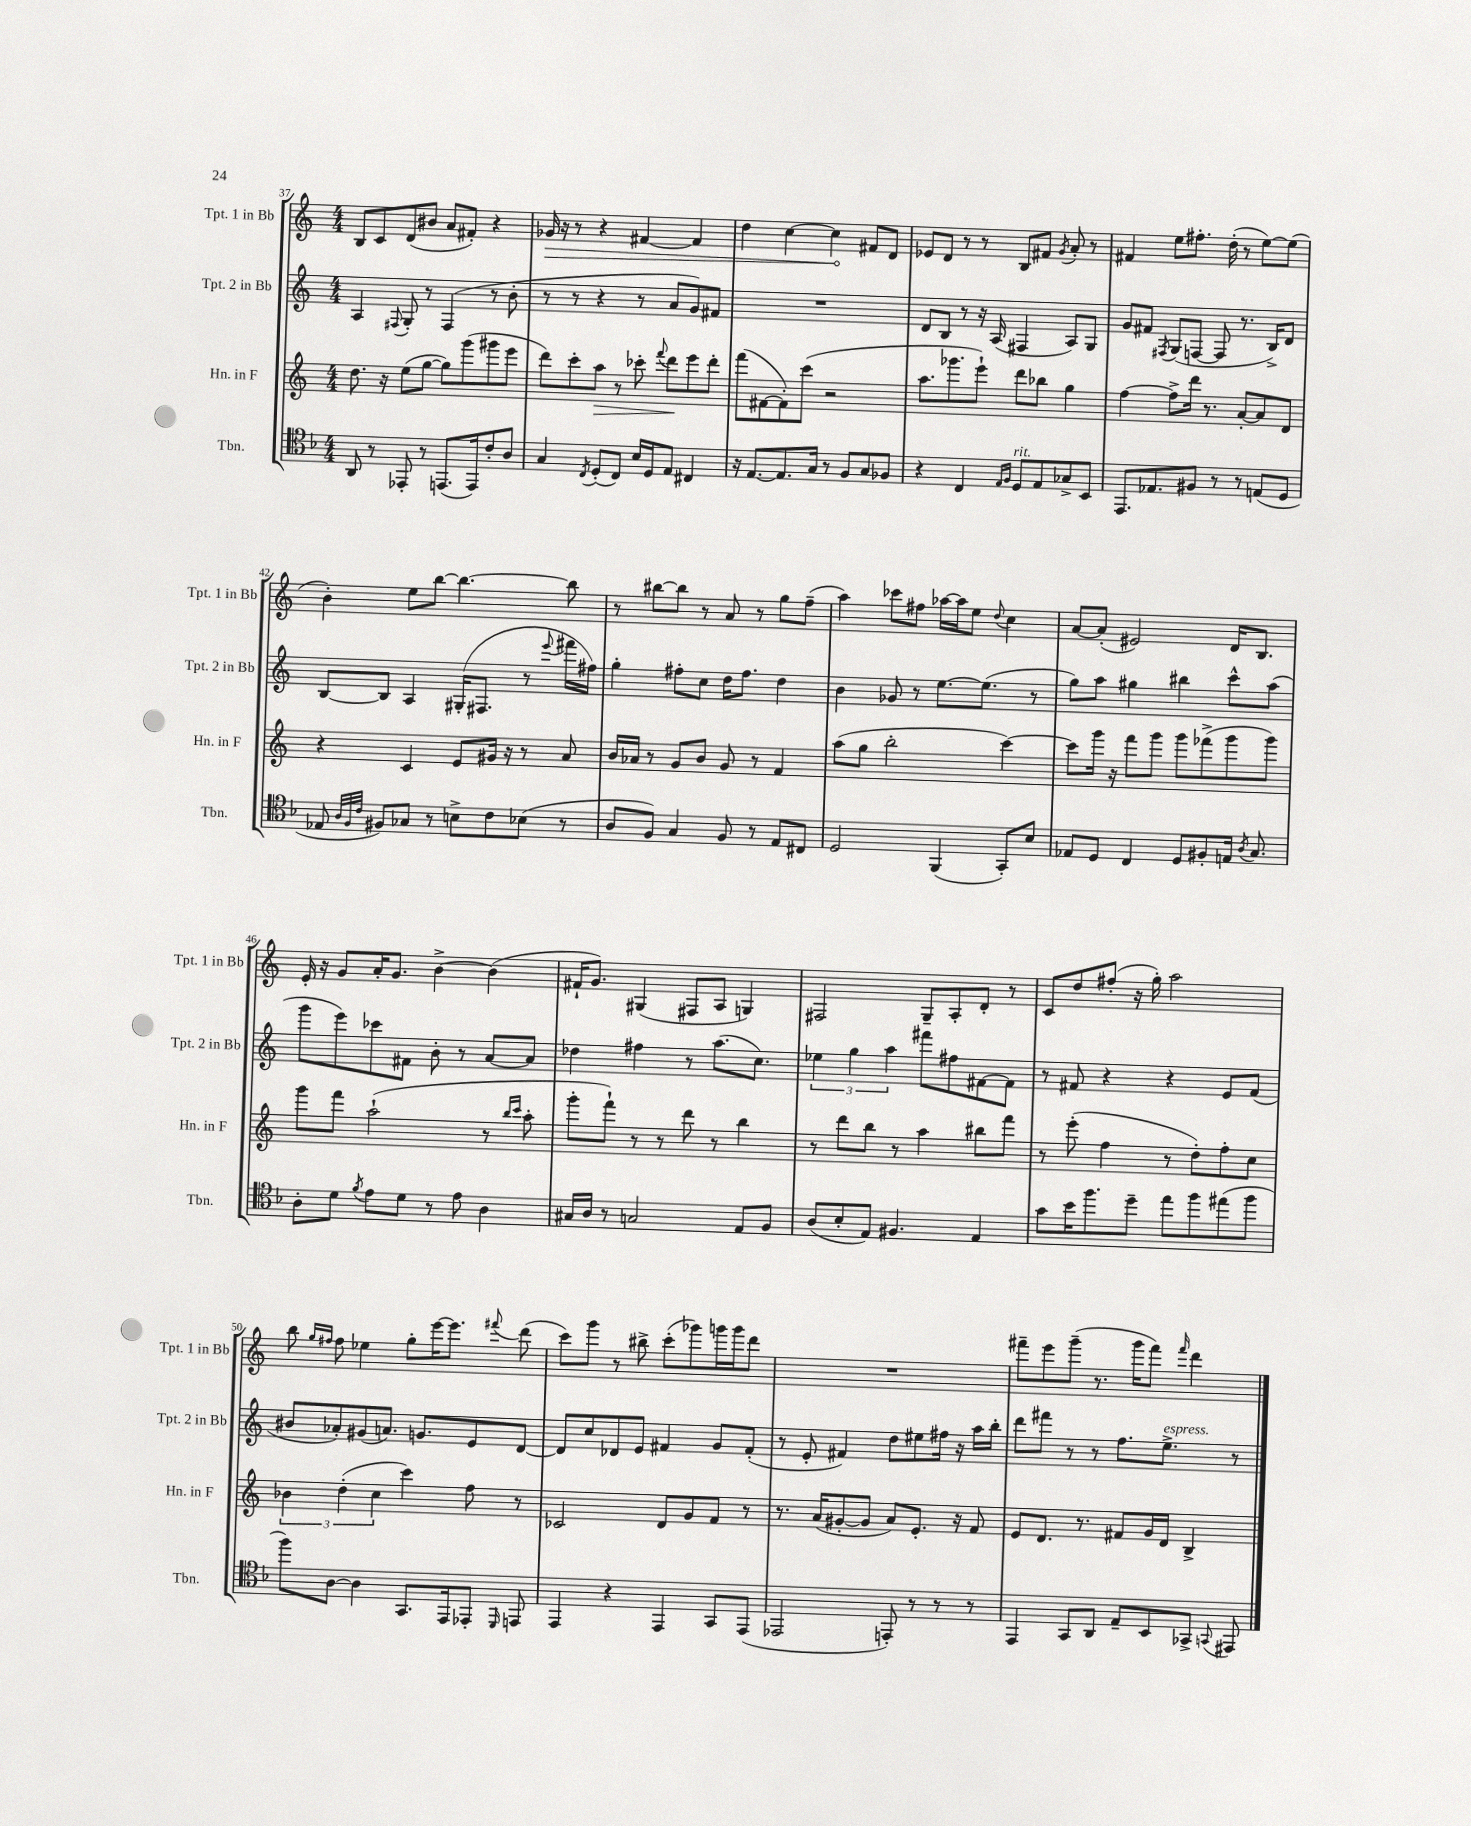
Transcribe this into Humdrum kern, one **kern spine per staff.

**kern	**kern	**kern	**kern
*staff4	*staff3	*staff2	*staff1
*clefC4	*clefG2	*clefG2	*clefG2
*k[b-]	*k[]	*k[]	*k[]
*M4/4	*M4/4	*M4/4	*M4/4
8AA	8.dd	4A	8B
8r	.	.	8c
.	16r	.	.
.	.	8qqF#	.
8EE-'	(8ee	8G'	(8d
8r	[8gg	8r	8b#
(8.EE	8gg])	(4F#	8a
.	(8ggg	.	8f#')
16EE)	.	.	.
8c'	8ggg#	8r	4r
8A	8eee	8b'	.
=	=	=	=
4G	8ddd)	8r	16g-
.	.	.	16r
.	8ccc'	8r	8r
8qC	.	.	.
(8D'	8aa	4r	4r
8C)	8r	.	.
16B-	8ccc-'	8r	[4f#
16D	.	.	.
.	8qqfff	.	.
8E	8ddd	8a	.
4C#	8eee	8g)	4f#]
.	8ddd'	8f#	.
=	=	=	=
16r	(8fff	1r	4dd
[8.E	.	.	.
.	[8f#	.	.
8.E]	8f#'])	.	[4cc
.	(8ccc	.	.
16G	.	.	.
8r	2r	.	4cc]
8F	.	.	.
8G	.	.	8f#
8F-	.	.	8d
=	=	=	=
4r	8.aa	8d	8e-
.	.	8B	8d
.	8.ggg-	.	.
4C	.	8r	8r
.	8eee`)	16r	8r
.	.	(16A	.
16qqE	.	.	.
16qqF	.	.	.
8D	8ddd	4F#	8B
8E	8bb-	.	8f#
.	.	.	8qg
8G-^	4gg	8A)	8a'
8BB-	.	8G	8r
=	=	=	=
8.EE	[4ff	8g	4f#
.	.	8f#	.
8.E-	.	.	.
.	.	8qF#	.
.	8ff^]	(8G	8ee
8F#	16ddd	[8F	8.ff#'
.	8.r	.	.
8r	.	8F]	.
.	.	.	(16dd'
8r	[8a'	8.r	8r
(8E	8a]	.	[8ee)
.	.	16B^)	.
8D	8d	8d	(8ee]
=	=	=	=
8E-	4r	[8B	4b')
32qqA	.	.	.
32qqF	.	.	.
32qqc	.	.	.
8F#)	.	8B]	.
8G-	4c	4A	8ee
8r	.	.	[8bb
8B^	8e	(16G#'	4.bb_
.	.	8.F#	.
8c	16g#	.	.
.	16r	.	.
(8B-	8r	8r	.
.	.	8qqeee	.
8r	8a	16fff#	8bb]
.	.	16ff#)	.
=	=	=	=
8A	16b	4gg'	8r
.	16a-	.	.
8F)	8r	.	[8bb#
4G	8g	8ff#'	8bb#]
.	8b	8cc	8r
8F	8g	16dd	8a
.	.	8.ff#	.
8r	8r	.	8r
8E	4f	4dd	8gg
8C#	.	.	(8ff~
=	=	=	=
2D	(8aa	4b	4aa)
.	8gg	.	.
.	2bb'	8g-	8ccc-
.	.	8r	8ff#
(4FF	.	[8.ee	[16aa-
.	.	.	16aa-]
.	.	.	8ee
.	.	(8.ee]	.
.	.	.	8qqdd
8GG')	[4ccc)	.	4cc
8B-	.	8r	.
=	=	=	=
8E-	8ccc]	8gg)	[8a
8D	16ggg	8aa	(8a']
.	16r	.	.
4C	8fff	4gg#	2e#)
.	8ggg	.	.
8D	8ggg	4bb#	.
8F#'	(8fff-^	.	.
16E	8ggg	8ccc^^	16d
8qA	.	.	.
8.G	.	.	8.B
.	8ggg)	(8aa	.
=	=	=	=
8A'	8ggg	8ggg	16e'
.	.	.	16r
8d	8fff	8eee)	8g
8qf	.	.	.
8e	(2aa`	8ccc-	16a'
.	.	.	8.g
8d	.	8f#	.
8r	.	8b'	[4b^
8e	.	8r	.
4A	8r	[8a	(4b]
.	16qqbb	.	.
.	16qqccc	.	.
.	8aa'	8a]	.
=	=	=	=
16G#	8ggg'	4dd-	16f#`
16A	.	.	8.g)
8r	8fff`)	.	.
2G	8r	4ff#	(4G#
.	8r	.	.
.	8ddd	8r	8F#
.	8r	(8.aa	8A
8E	4bb	.	4G)
.	.	8.cc)	.
8F	.	.	.
=	=	=	=
(8A	8r	6ee-	2F#
8B-'	8ddd	.	.
.	.	6gg	.
8E)	8bb	.	.
.	.	6aa	.
4.F#	8r	.	.
.	4aa	8fff#	8G~
.	.	8ff#	8A'
4E	8bb#	[8f#	8d'
.	8fff	8f#]	8r
=	=	=	=
8g	8r	8r	8c
16b-	(8eee'	8f#	8dd
8.ff	.	.	.
.	4ff	4r	(8ff#'
8dd~	.	.	16r
.	.	.	16gg')
8ee	8r	4r	2aa
8ff	8dd')	.	.
(8ee#	8ff'	8e	.
8ff	8cc	(8f#	.
=	=	=	=
8ff)	6b-	8b#	8bb
.	.	.	16qqgg
.	.	.	16qqff#
[8A	.	8a-')	8ff#
.	(6dd'	.	.
4A]	.	(8g#	4ee-
.	6cc	.	.
.	.	8.a)	.
8.GG	4ccc)	.	8gg'
.	.	8.g	.
.	.	.	[16eee
16EE	.	.	8.eee]
8EE-'	8ff	8e	.
16qqDD	.	.	8qqfff#
8EE	8r	[8d	(8ddd
=	=	=	=
4EE	2c-	8d]	8ccc)
.	.	8cc	8ggg
4r	.	8d-	8r
.	.	8e	8bb#^
4EE	8d	4f#	(8ccc'
.	8g	.	8ggg-)
8GG	8f	8g	16ggg
.	.	.	16ggg
(8EE	8r	(8f#'	8ddd
=	=	=	=
2EE-	8.r	8r	1r
.	.	8e'	.
.	(16a	.	.
.	[8g#'	4f#)	.
.	8g#]	.	.
8EE')	8a)	8dd	.
8r	8.e'	8ee#	.
8r	.	16ff#	.
.	16r	16r	.
8r	8f	16aa	.
.	.	16bb'	.
=	=	=	=
4EE	8e	8ddd	8fff#~
.	8.d	8fff#	8eee
8GG	.	8r	(8ggg~
.	8.r	.	.
8AA	.	8r	8.r
8E~	8f#	8.ff	.
.	.	.	16ggg
8BB-	16g	.	8fff#)
.	16d	8.ee^	.
.	.	.	16qqfff#
8GG-^	4B^	.	4ddd
8qqGG	.	.	.
8EE#	.	8r	.
==	==	==	==
*-	*-	*-	*-
